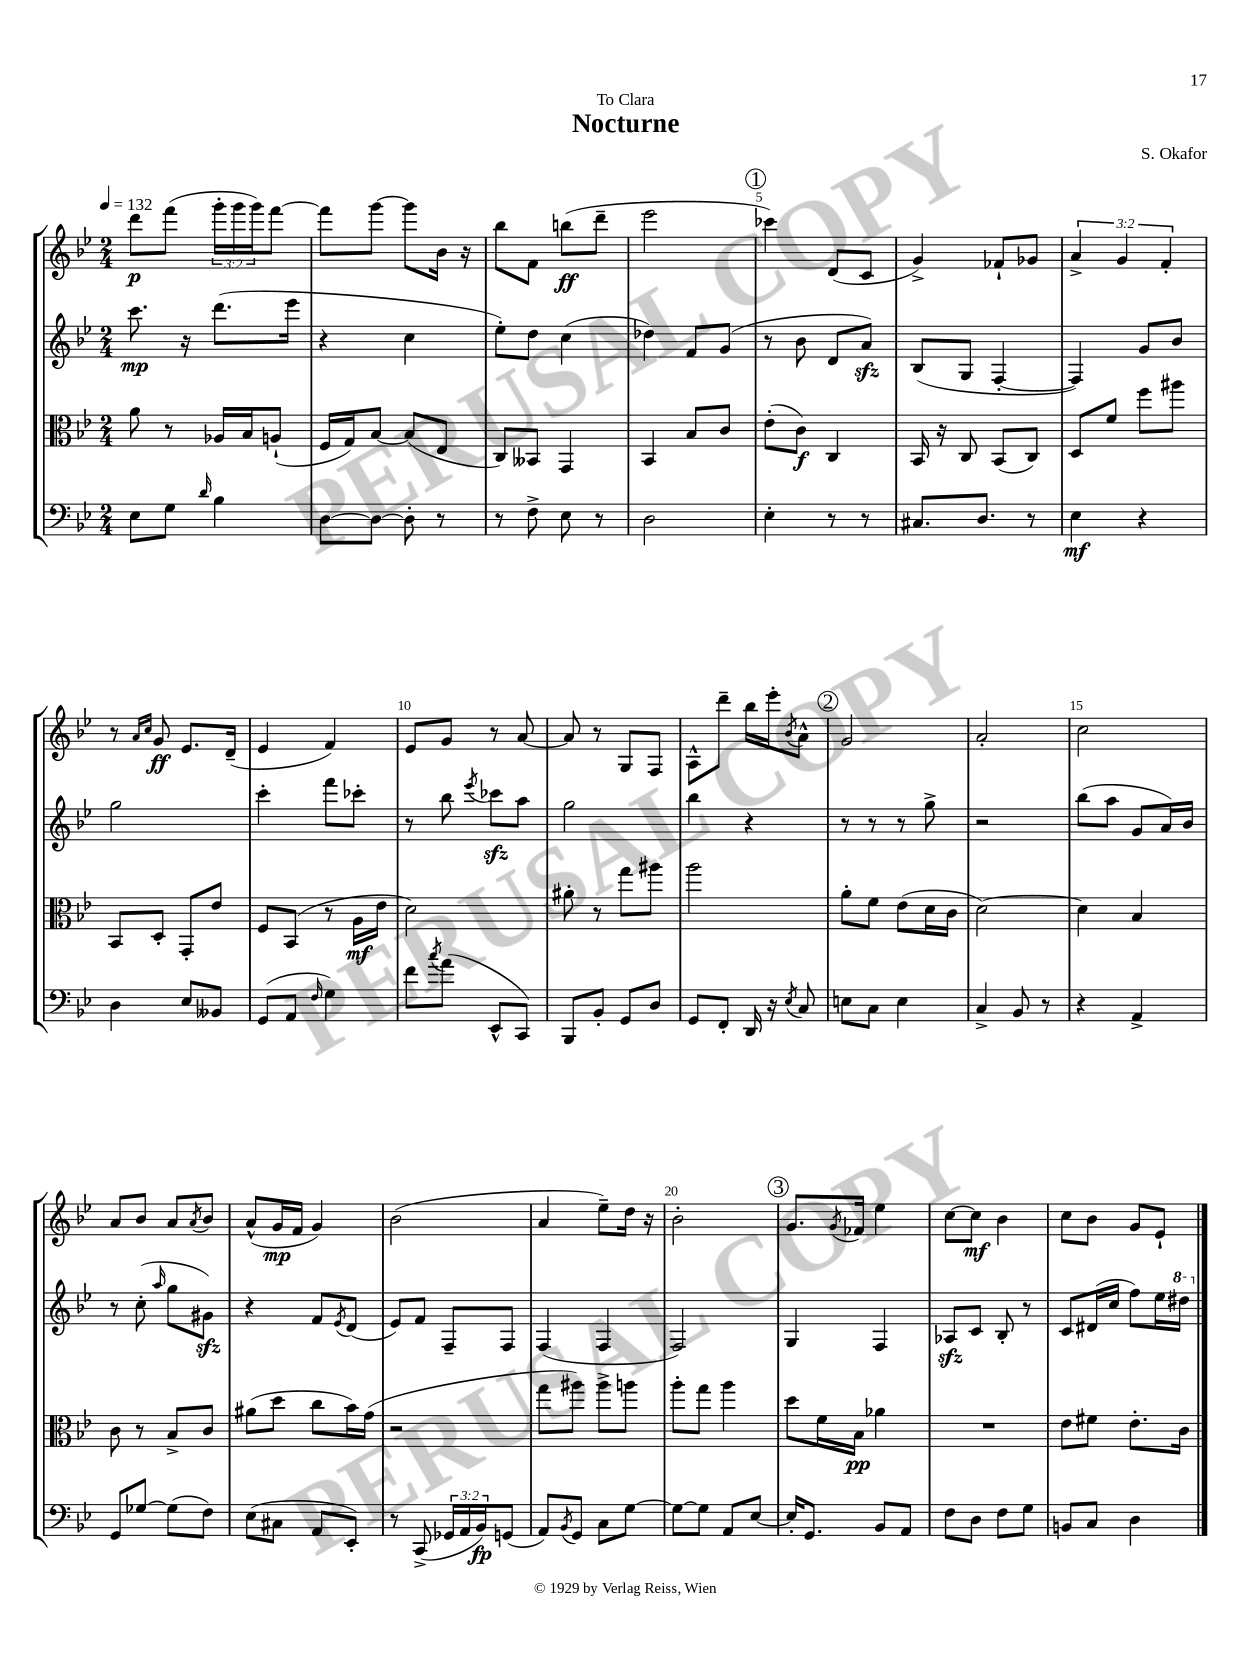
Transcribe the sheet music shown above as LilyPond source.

\header { title = "Nocturne" composer = "S. Okafor" dedication = "To Clara" }
<<
\new StaffGroup <<
\new Staff = "s0" {
    \clef treble \key bes \major \numericTimeSignature \time 2/4 \override Staff.TupletNumber.text = #tuplet-number::calc-fraction-text \tempo 4 = 132
    d'''8\p f'''8( \tuplet 3/2 { g'''16-. g'''16 g'''16) } f'''8~ |
    f'''8 g'''8~ g'''8 bes'16 r16 |
    bes''8 f'8 b''8\ff( d'''8-- |
    ees'''2 |
    \mark \markup { \circle "1" } ces'''4) d'8( c'8 |
    g'4->) fes'8-! ges'8 |
    \tuplet 3/2 { a'4-> g'4 f'4-. } |
    r8 \grace { a'16 c''16 } g'8\ff ees'8. d'16--( |
    ees'4 f'4) |
    ees'8 g'8 r8 a'8~ |
    a'8 r8 g8 f8 |
    a8-^ d'''8-- bes''16 ees'''16-. \acciaccatura { bes'8 } a'8-^ |
    \mark \markup { \circle "2" } g'2 |
    a'2-. |
    c''2 |
    a'8 bes'8 a'8 \acciaccatura { a'8 } bes'8 |
    a'8-^( g'16\mp f'16 g'4) |
    bes'2( |
    a'4 ees''8--) d''16 r16 |
    bes'2-. |
    \mark \markup { \circle "3" } g'8. \acciaccatura { g'8 } fes'16 ees''4 |
    c''8~ c''8\mf bes'4 |
    c''8 bes'8 g'8 ees'8-! \bar "|." |
}
\new Staff = "s1" {
    \clef treble \key bes \major \numericTimeSignature \time 2/4
    c'''8.\mp r16 d'''8.( ees'''16 |
    r4 c''4 |
    ees''8-.) d''8 c''4( |
    des''4) f'8 g'8( |
    \mark \markup { \circle "1" } r8 bes'8 d'8 a'8\sfz) |
    bes8( g8 f4~-. |
    f4) g'8 bes'8 |
    g''2 |
    c'''4-. f'''8 ces'''8-. |
    r8 bes''8 \acciaccatura { ees'''8 } ces'''8\sfz a''8 |
    g''2 |
    bes''4 r4 |
    \mark \markup { \circle "2" } r8 r8 r8 g''8-> |
    r2 |
    bes''8( a''8 g'8 a'16) bes'16 |
    r8 c''8-.( \grace { a''16 } g''8 gis'8\sfz) |
    r4 f'8 \acciaccatura { ees'8 } d'8( |
    ees'8) f'8 f8-- f8 |
    f4( f4 |
    f2) |
    \mark \markup { \circle "3" } g4 f4 |
    aes8\sfz c'8 bes8-. r8 |
    c'8 dis'16( c''16 f''8) ees''16 \ottava #1 dis'''16 \ottava #0 \bar "|." |
}
\new Staff = "s2" {
    \clef alto \key bes \major \numericTimeSignature \time 2/4
    a'8 r8 aes16 bes16 a8-!( |
    f16 g16) bes8~ bes8( ees8 |
    c8) beses,8 g,4 |
    bes,4 bes8 c'8 |
    \mark \markup { \circle "1" } ees'8-.( c'8\f) c4 |
    bes,16 r16 c8 bes,8( c8) |
    d8 f'8 f''8 ais''8 |
    bes,8 d8-. g,8-. ees'8 |
    f8 bes,8( r8 a16\mf ees'16 |
    d'2) |
    ais'8-. r8 g''8 ais''8 |
    a''2 |
    \mark \markup { \circle "2" } a'8-. f'8 ees'8( d'16 c'16 |
    d'2~) |
    d'4 bes4 |
    c'8 r8 bes8-> c'8 |
    ais'8( d''8 c''8 bes'16) g'16( |
    r2 |
    g''8 ais''8) ais''8-> a''8 |
    a''8-. g''8 a''4 |
    \mark \markup { \circle "3" } d''8 f'16 bes16\pp aes'4 |
    R2 |
    ees'8 fis'8 ees'8.-. c'16 \bar "|." |
}
\new Staff = "s3" {
    \clef bass \key bes \major \numericTimeSignature \time 2/4 \override Staff.TupletNumber.text = #tuplet-number::calc-fraction-text
    ees8 g8 \grace { d'16 } bes4 |
    d8~ d8~ d8-. r8 |
    r8 f8-> ees8 r8 |
    d2 |
    \mark \markup { \circle "1" } ees4-. r8 r8 |
    cis8. d8. r8 |
    ees4\mf r4 |
    d4 ees8 beses,8 |
    g,8( a,8 \grace { f16 } g4) |
    f'8 \acciaccatura { c''8 } a'8( ees,8-^ c,8) |
    bes,,8 bes,8-. g,8 d8 |
    g,8 f,8-. d,16 r16 \acciaccatura { ees8 } c8 |
    \mark \markup { \circle "2" } e8 c8 e4 |
    c4-> bes,8 r8 |
    r4 a,4-> |
    g,8 ges8~ ges8( f8) |
    ees8( cis8 a,8 ees,8-.) |
    r8 c,8->( \tuplet 3/2 { ges,16 a,16 bes,16\fp) } g,8( |
    a,8) \acciaccatura { bes,8 } g,8 c8 g8~ |
    g8~ g8 a,8 ees8~ |
    \mark \markup { \circle "3" } ees16-. g,8. bes,8 a,8 |
    f8 d8 f8 g8 |
    b,8 c8 d4 \bar "|." |
}
>>
>>
\layout { \context { \Score \override BarNumber.break-visibility = ##(#f #t #t) barNumberVisibility = #(every-nth-bar-number-visible 5) } }
